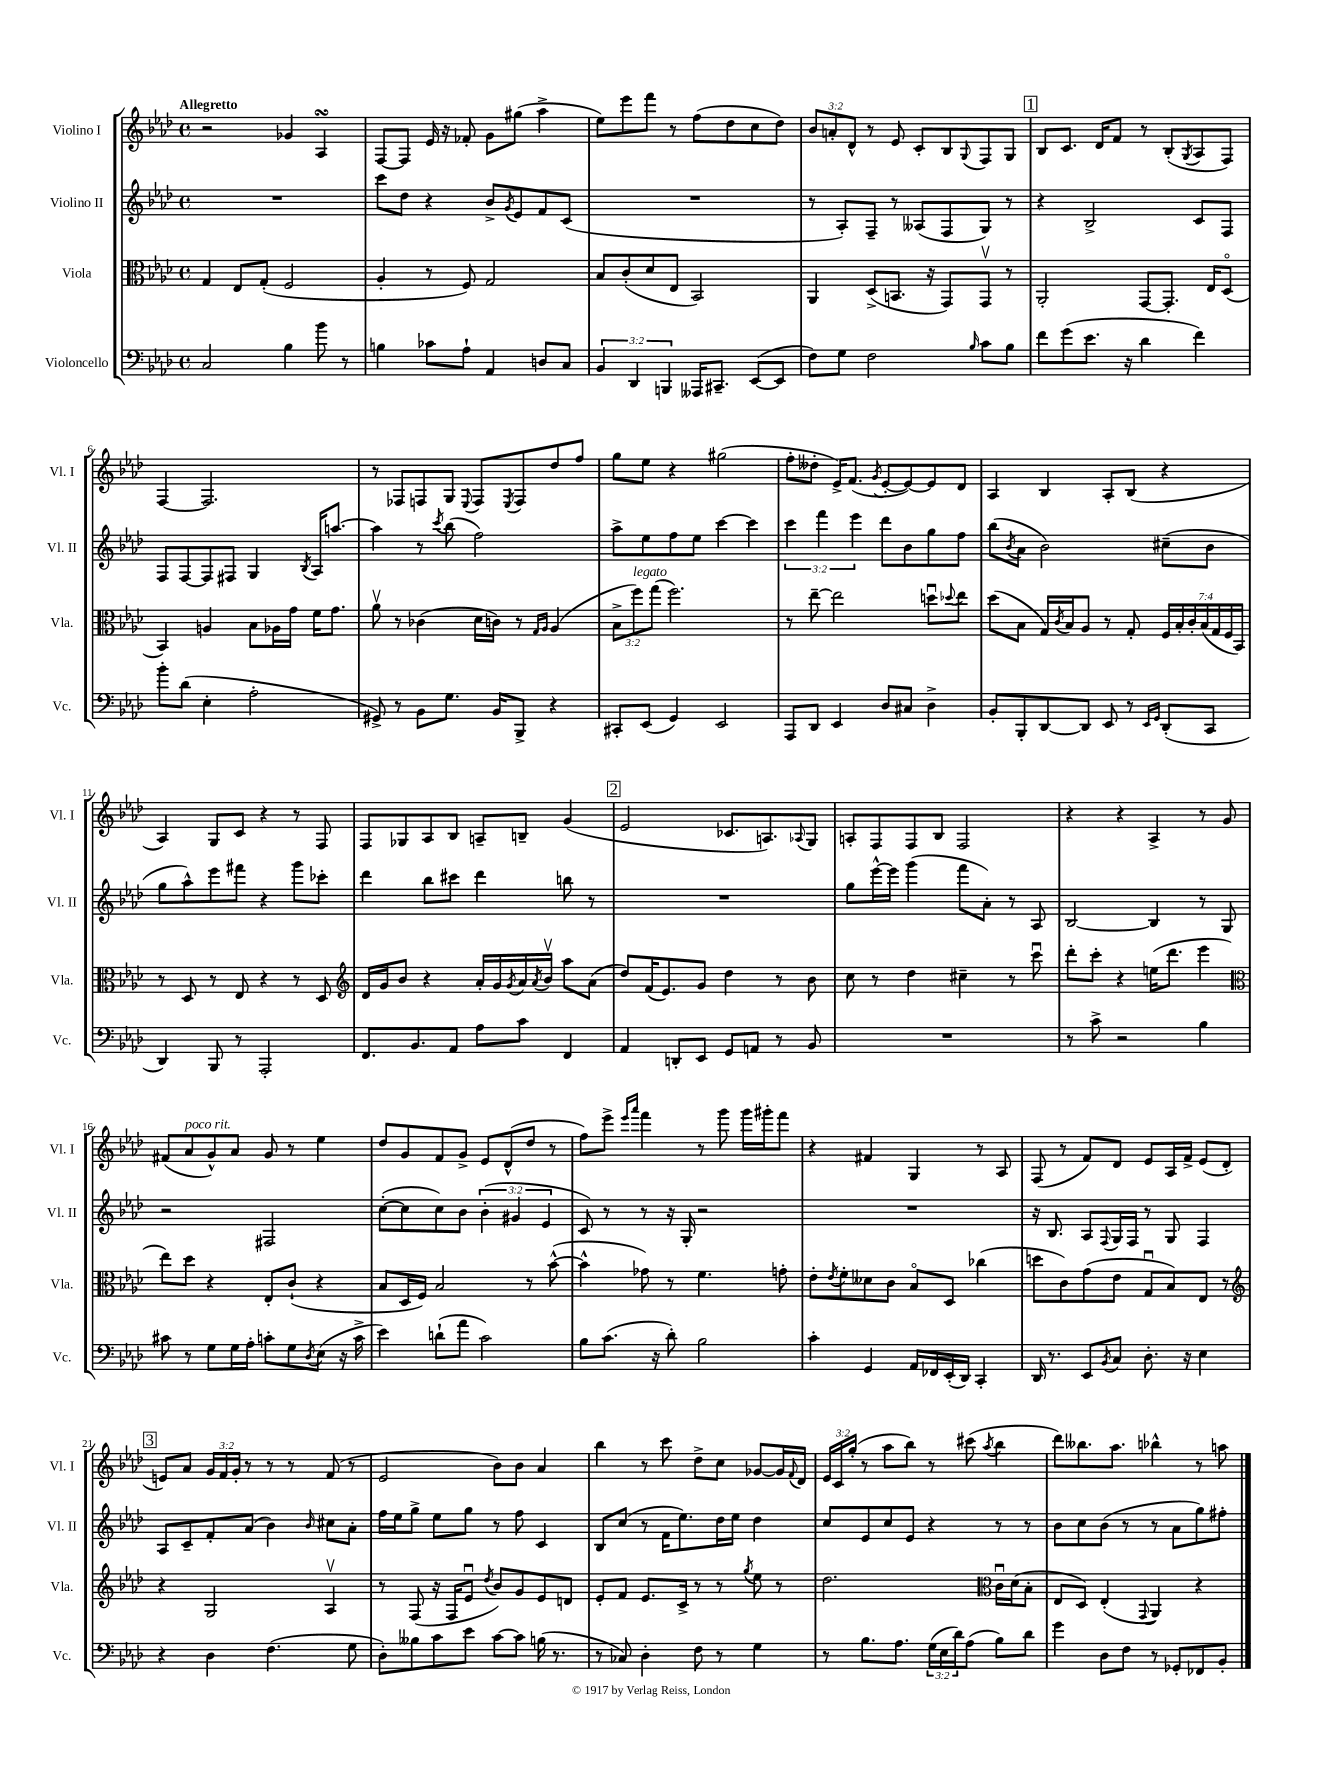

**kern	**kern	**kern	**kern
*staff4	*staff3	*staff2	*staff1
*clefF4	*clefC3	*clefG2	*clefG2
*k[b-e-a-d-]	*k[b-e-a-d-]	*k[b-e-a-d-]	*k[b-e-a-d-]
*M4/4	*M4/4	*M4/4	*M4/4
*met(c)	*met(c)	*met(c)	*met(c)
2C	4G	1r	2r
.	8E-	.	.
.	(8G'	.	.
4B-	2F	.	4g-
8b-	.	.	4A-
8r	.	.	.
=	=	=	=
4B	4A-'	8ccc	[8F
.	.	8dd-	8F]
8c-	8r	4r	16e-
.	.	.	16r
8A-`	8F)	.	8f-'
4AA-	2G	8b-^	8g
.	.	8qg	.
.	.	8e-	(8gg#
8D	.	8f	4aa-^
8C	.	(8c	.
=	=	=	=
6BB-	8B-	1r	8ee-)
.	(8c'	.	8eee-
6DD-	.	.	.
.	8d-	.	8fff
6BBB	.	.	.
.	8E-	.	8r
16AAA--	2BB-)	.	(8ff
8.CC#~	.	.	.
.	.	.	8dd-
([8EE-	.	.	8cc
8EE-]	.	.	8dd-)
=	=	=	=
8F)	4AA-	8r	12b-
.	.	.	12a'
8G	.	8A-')	.
.	.	.	12d-^^
2F	(8D-^	8F~	8r
.	8.BB	8r	8e-
.	.	(8A--	8c'
.	16r	.	.
.	8GG)	8F	8B-
16qqB-	.	.	8qqG
8c	8GGv	8G)	8F
8B-	8r	8r	8G
=	=	=	=
8f	2AA-'	4r	8B-
(8g	.	.	8.c
8.e-	.	2B-^	.
.	.	.	16d-
.	.	.	8f
16r	.	.	.
4d-	[8GG	.	8r
.	8.GG']	.	(8B-'
.	.	.	8qG
4f)	.	8c	8A-
.	16E-	.	.
.	(8D-o	8F	8F)
=	=	=	=
8b-'	4BB-)	8F	[4F
(8d-	.	[8F	.
4E-'	4A	8F]	2.F]
.	.	8F#	.
2A-'	8B-	4G	.
.	16A-	.	.
.	16g	.	.
.	.	8qB-	.
.	16f	16A-	.
.	8.g	[8.aa	.
=	=	=	=
8GG#^)	8a-v	4aa]	8r
8r	8r	.	8F-
8BB-	(4c-	8r	8F
.	.	8qccc	.
8.G	.	(8bb-	8G
.	.	.	8qqE-
.	16d-	2ff)	8F
16BB-	16c)	.	.
.	.	.	8qE-
8BBB-^	8r	.	8F
.	16qqG	.	.
.	16qqA-	.	.
4r	(4A-	.	8dd-
.	.	.	8ff
=	=	=	=
8CC#'	12B-^	8aa-^	8gg
.	12ff)	.	.
(8EE-	.	8ee-	8ee-
.	(12gg	.	.
4GG)	2.ff)	8ff	4r
.	.	8ee-	.
2EE-	.	[4ccc	(2gg#
.	.	4ccc]	.
=	=	=	=
8AAA-	8r	6ccc	8ff'
8DD-	[8ee-~	.	8dd--'
.	.	6fff	.
4EE-	2ee-]	.	16e-^)
.	.	.	(8.f
.	.	6eee-	.
.	.	.	8qg
8D-	.	8ddd-	[8e-'
8C#	.	8b-	8e-_)
4D-^	8ddu	8gg	8e-]
.	8qqdd-	.	.
.	8ee-	8ff	8d-
=	=	=	=
8BB-'	(8dd-	(8bb-	4A-
.	.	8qb-	.
8BBB-'	8B-	8a-	.
[8DD-	16G)	2b-)	4B-
.	8qc	.	.
.	16B-	.	.
8DD-]	8A-	.	.
8EE-	8r	.	8A-'
8r	8G'	.	(8B-
16qqEE-	.	.	.
16qqGG	.	.	.
(8DD-'	28F	(8cc#~	4r
.	28B-'	.	.
.	28c'	.	.
.	(28B-	.	.
8CC	.	8b-	.
.	28G	.	.
.	28F	.	.
.	28BB-)	.	.
=	=	=	=
4DD-)	8r	8gg	4A-)
.	8D-	8aa-^^)	.
8BBB-	8r	8eee-	8G
8r	8E-	8fff#	8c
2AAA-'	4r	4r	4r
.	8r	8ggg	8r
.	8D-	8ccc-'	8F
=	=	=	=
*	*clefG2	*	*
8.FF	16d-	4ddd-	8F
.	16g	.	.
.	8b-	.	8G-
8.BB-	.	.	.
.	4r	8bb-	8A-
8AA-	.	8ccc#	8B-
8A-	16a-'	4ddd-	8A~
.	16g	.	.
.	8qg	.	.
8c	16a-	.	8B~
.	8qa-	.	.
.	16b-v	.	.
4FF	8aa-	8bb	(4g
.	(8a-	8r	.
=	=	=	=
4AA-	8dd-)	1r	2e-
.	(16f	.	.
.	8.e-)	.	.
8DD'	.	.	.
8EE-	8g	.	.
8GG	4dd-	.	8.c-
8AA	.	.	.
.	.	.	8.A)
8r	8r	.	.
.	.	.	8qqA-
8BB-	8b-	.	8G
=	=	=	=
1r	8cc	8gg	8A'
.	8r	[16eee-^^	8F
.	.	16eee-]	.
.	4dd-	(4ggg	8F
.	.	.	8B-
.	4cc#~	8fff	2F
.	.	8a-')	.
.	8r	8r	.
.	8cccu	8A-	.
=	=	=	=
8r	8ddd-'	[2B-	4r
8c^	8ccc'	.	.
2r	4r	.	4r
.	(16ee	4B-]	4A-^
.	8.ddd-	.	.
4B-	4eee-	8r	8r
.	.	8G	8g
=	=	=	=
*	*clefC3	*	*
8c#	8ee-)	2r	(8f#
8r	8dd-	.	8a-
8G	4r	.	8g^^)
16G	.	.	8a-
16A-'	.	.	.
8c'	8E-'	2F#	8g
8G	(8c`	.	8r
8qD-	.	.	.
(8E-	4r	.	4ee-
16r	.	.	.
16c^	.	.	.
=	=	=	=
4e-)	8B-	([8cc'	8dd-
.	16D-	8cc]	8g
.	16F)	.	.
(8d`	2B-	8cc)	8f
8a-	.	8b-	8g^
2c)	.	(6b-'	8e-
.	.	.	(8d-^^
.	.	6g#	.
.	8r	.	8dd-
.	.	6e-	.
.	([8b-^^	.	8r
=	=	=	=
8B-	4b-^^]	8c)	8ff)
(8.c	.	8r	8eee-^
.	.	.	16qqeee-
.	.	.	16qqaaa-
.	8g-)	8r	4fff
16r	.	.	.
8d-')	8r	16r	.
.	.	16G'	.
2B-	4.f	2r	8r
.	.	.	8ggg
.	.	.	16ggg
.	.	.	16ggg#'
.	8g'	.	8fff
=	=	=	=
4c'	8e-'	1r	4r
.	8qe-	.	.
.	8f'	.	.
4GG	8d--	.	4f#
.	8c	.	.
16AA-	8B-o	.	4G
16FF-	.	.	.
(16EE-'	8D-	.	.
16DD-)	.	.	.
4CC'	(4cc-	.	8r
.	.	.	8A-
=	=	=	=
16DD-	8dd	16r	(8F
8.r	.	8.B-	.
.	8c)	.	8r
8EE-	(8g	8A-	8f)
8qBB-	.	8qqF	.
8C	8e-	16G	8d-
.	.	16F	.
8.D-'	8Gu	8r	8e-
.	8B-)	8G	16A-
16r	.	.	16f^
4E-	8E-	4F	(8e-
.	8r	.	8d-'
=	=	=	=
*	*clefG2	*	*
4r	4r	8A-	8e)
.	.	8c~	8a-
4D-	2G	8f'	24g
.	.	.	24f
.	.	.	24g'
.	.	(8a-	8r
(4.F	.	4b-)	8r
.	.	.	8r
.	.	16qqb-	.
.	4A-v	8cc#	(8f
8G	.	8a-'	8r
=	=	=	=
8D-')	8r	16ff	2e-
.	.	16ee-	.
8B--	(8F	8gg^	.
8c	16r	8ee-	.
.	16F	.	.
8e-	8e-u	8gg	.
.	8qdd-	.	.
[8c	8b-)	8r	8b-)
8c]	8g	8ff	8b-
(16B	8e-	4c	4a-
8.r	.	.	.
.	8d	.	.
=	=	=	=
8r	8e-'	8B-	4bb-
8C-)	8f	(8cc	.
4D-'	8.e-	8r	8r
.	.	16f	8ccc
.	16c^	8.ee-)	.
8F	8r	.	8dd-^
8r	8r	16dd-	8cc
.	.	16ee-	.
.	8qgg	.	.
4G	8ee-	4dd-	[8g-
.	8r	.	16g-]
.	.	.	8qqf
.	.	.	16d-
=	=	=	=
8r	2.dd-	8cc	24e-
.	.	.	24c
.	.	.	(24gg'
8.B-	.	8e-	8r
.	.	8cc	8aa-
8.A-	.	.	.
.	.	8e-	8bb-)
(24G	.	4r	8r
24E-	.	.	.
24d-)	.	.	.
(8A-	.	.	(8ccc#
*	*clefC3	*	*
.	.	.	8qaa-
8B-)	16cu	8r	4bb-
.	(16d-	.	.
8d-	8B-'	8r	.
=	=	=	=
4g	8E-	8b-	8ddd-)
.	8D-)	8cc	8.bb--
8D-	(4E-'	(8b-	.
.	.	.	8.aa-
8F	.	8r	.
.	8qqGG	.	.
8r	4AA-)	8r	4bb-^^
8GG-'	.	8a-	.
8FF-	4r	8gg)	8r
8BB-'	.	8ff#'	8aa
==	==	==	==
*-	*-	*-	*-
